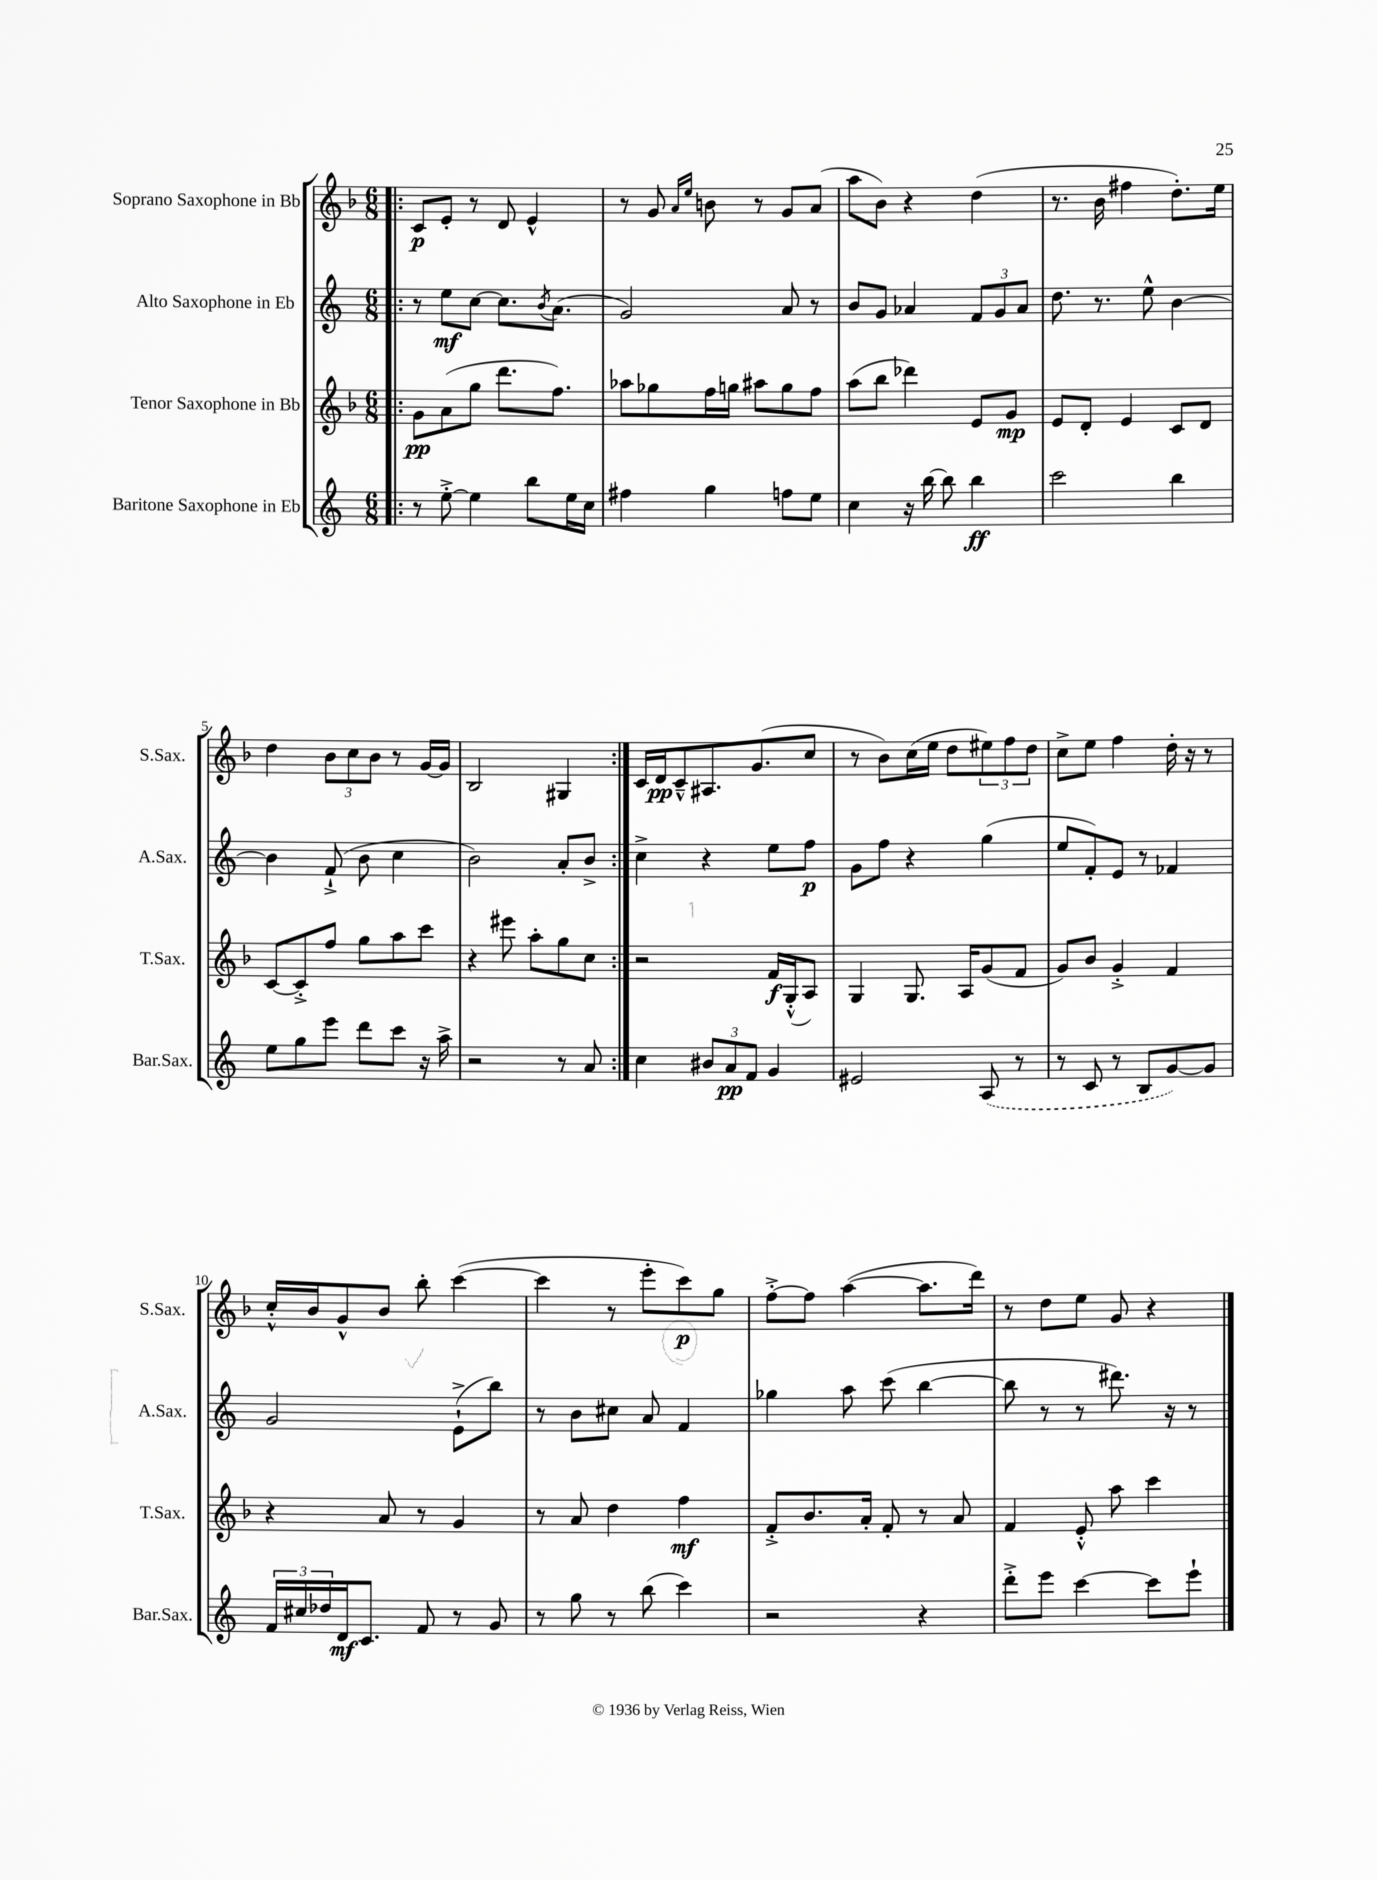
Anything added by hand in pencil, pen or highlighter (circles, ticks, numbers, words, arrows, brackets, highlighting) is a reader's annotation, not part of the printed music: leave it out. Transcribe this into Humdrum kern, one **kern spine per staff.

**kern	**kern	**kern	**kern
*staff4	*staff3	*staff2	*staff1
*clefG2	*clefG2	*clefG2	*clefG2
*k[]	*k[b-]	*k[]	*k[b-]
*M6/8	*M6/8	*M6/8	*M6/8
=!|:	=!|:	=!|:	=!|:
8r	8g\L	8r	8c/L
[8ee'^\	(8a\	8ee\L	8e'/J
4ee\]	8gg\J	[8cc\J	8r
.	8.ddd\L	8.cc\]L	8d/
8bb\L	.	.	4e^^/
.	.	8qb/	.
.	8.ff\J)	(8.a\J	.
16ee\L	.	.	.
16cc\JJ	.	.	.
=	=	=	=
4ff#\	8aa-\L	2g/)	8r
.	8gg-\	.	8g/
.	.	.	16qqa/LL
.	.	.	16qqee/JJ
4gg\	16ff\L	.	8b\
.	16gg\JJ	.	.
.	8aa#\L	.	8r
8ff\L	8gg\	8a/	8g/L
8ee\J	8ff\J	8r	(8a/J
=	=	=	=
4cc\	(8aa\L	8b/L	8aa\L
.	8bb-\J	8g/J	8b-\J)
16r	4ddd-\)	4a-/	4r
[16bb\	.	.	.
8bb\]	.	.	.
4bb\	8e/L	12f/L	(4dd\
.	.	12g/	.
.	8g/J	.	.
.	.	12a-/J	.
=	=	=	=
2ccc\	8e/L	8.dd\	8.r
.	8d'/J	.	.
.	.	8.r	16b-\
.	4e/	.	4ff#\
.	.	8ee^^\	.
4bb\	8c/L	[4b\	8.dd'\L)
.	8d/J	.	.
.	.	.	16ee\Jk
=	=	=	=
8ee\L	[8c/L	4b\]	4dd\
8gg\	8c'^/]	.	.
8eee\J	8ff/J	(8f`^/	12b-\L
.	.	.	12cc\
8ddd\L	8gg\L	8b\	.
.	.	.	12b-\J
8ccc\J	8aa\	4cc\	8r
16r	8ccc\J	.	[16g/LL
16aa^\	.	.	16g/]JJ
=	=	=	=
2r	4r	2b\)	2B-/
.	8eee#\	.	.
.	8aa'\L	.	.
8r	8gg\	8a'/L	4G#/
8a/	8cc\J	8b^/J	.
=:|!	=:|!	=:|!	=:|!
4cc\	2r	4cc^\	16c/LL
.	.	.	16d/J
.	.	.	8c~^^/
12b#/L	.	4r	8.A#/
12a/	.	.	.
12f/J	.	.	.
.	.	.	(8.g/
4g/	16f/LL	8ee\L	.
.	(16G'^^/J	.	.
.	8A/J)	8ff\J	8cc/J
=	=	=	=
2e#/	4G/	8g\L	8r
.	.	8ff\J	8b-\L)
.	8.G/	4r	(16cc\L
.	.	.	16ee\JJ
.	.	.	8dd\L
.	16A/LK	.	.
(8A/	(8g/	(4gg\	12ee#\)
.	.	.	12ff\
8r	8f/J	.	.
.	.	.	12dd\J
=	=	=	=
8r	8g/L)	8ee/L	8cc^\L
8c/	8b-/J	8f'/)	8ee\J
8r	4g'^/	8e/J	4ff\
8B/L	.	8r	.
[8g/)	4f/	4f-/	16dd'\
.	.	.	16r
8g/]J	.	.	8r
=	=	=	=
24f/LL	4r	2g/	16cc'^^/LL
24cc#/	.	.	.
.	.	.	16b-/J
24dd-/	.	.	.
16d/J	.	.	8g^^/
8.c/J	.	.	.
.	8a/	.	8b-/J
8f/	8r	.	8bb-'\
8r	4g/	(8e`^\L	([4ccc\
8g/	.	8bb\J)	.
=	=	=	=
8r	8r	8r	4ccc\]
8gg\	8a/	8b\L	.
8r	4dd\	8cc#\J	8r
(8bb\	.	8a/	8eee'\L
4ccc\)	4ff\	4f/	8ccc\)
.	.	.	8gg\J
=	=	=	=
2r	8f'^/L	4gg-\	[8ff'^\L
.	8.b-/	.	8ff\]J
.	.	8aa\	([4aa\
.	16a'/Jk	.	.
.	8f'/	(8ccc\	.
4r	8r	[4bb\	8.aa\]L
.	8a/	.	.
.	.	.	16ddd\Jk)
=	=	=	=
8ddd'^\L	4f/	8bb\]	8r
8eee\J	.	8r	8dd\L
[4ccc\	8e'^^/	8r	8ee\J
.	8aa\	8.ddd#\)	8g/
8ccc\]L	4ccc\	.	4r
.	.	16r	.
8eee`\J	.	8r	.
==	==	==	==
*-	*-	*-	*-
